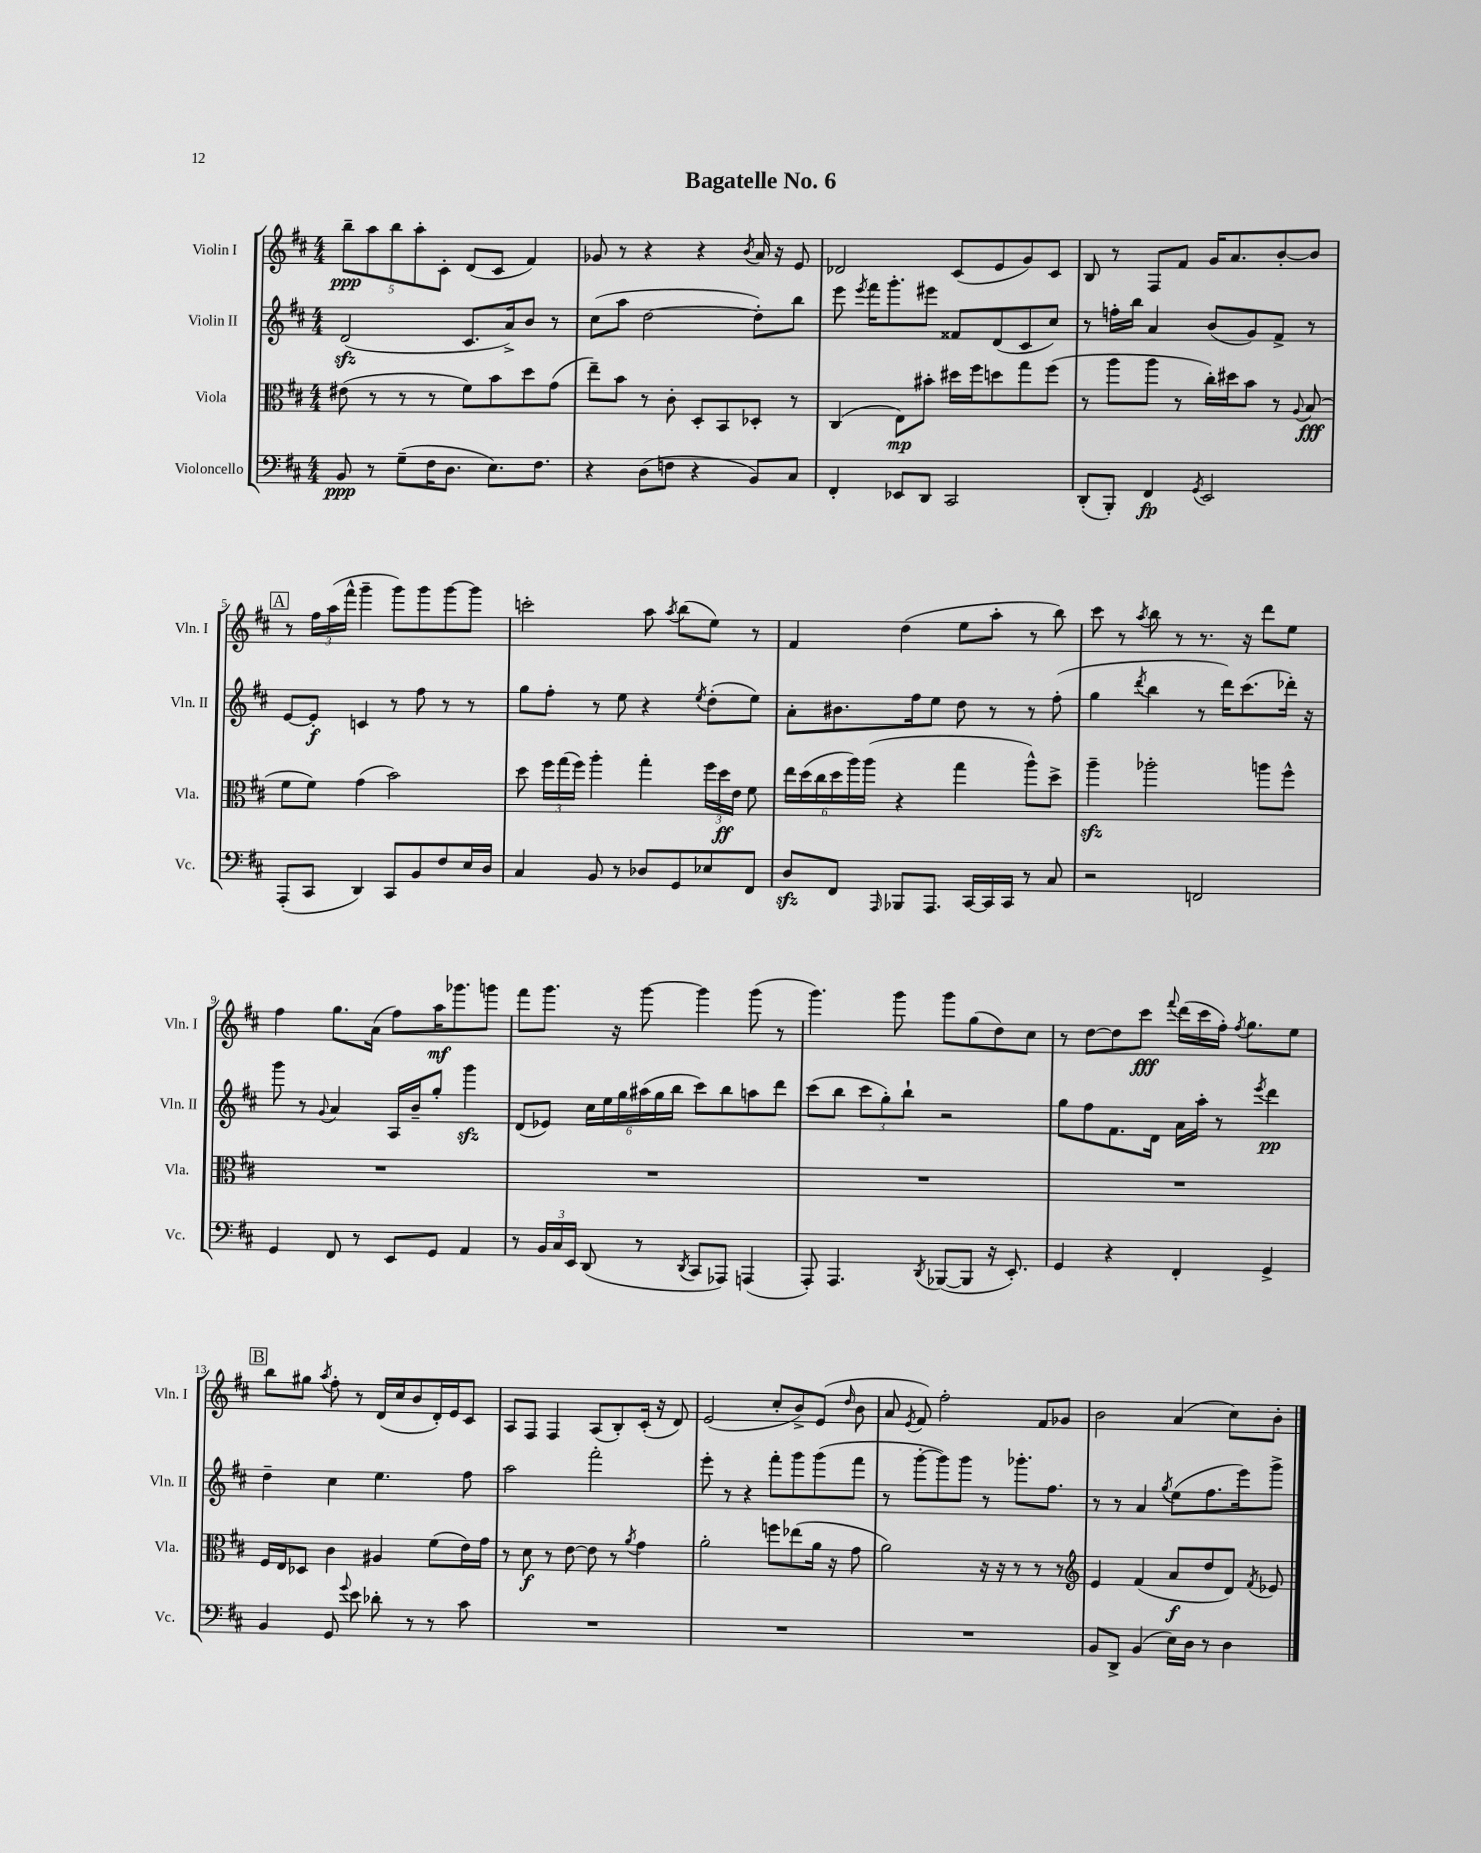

**kern	**kern	**kern	**kern
*staff4	*staff3	*staff2	*staff1
*clefF4	*clefC3	*clefG2	*clefG2
*k[f#c#]	*k[f#c#]	*k[f#c#]	*k[f#c#]
*M4/4	*M4/4	*M4/4	*M4/4
8BB/	(8e#\	(2d/	10bb~\L
.	.	.	10aa\
8r	8r	.	.
.	.	.	10bb\
(8G~\L	8r	.	.
.	.	.	10aa'\
16F#\K	8r	.	.
.	.	.	10c#'\J
8.D\J	.	.	.
.	8f#\L)	8.c#/L	(8d/L
8.E\L)	8b\	.	8c#/J
.	.	16a^/k)	.
.	8dd\	8b/J	4f#/)
8.F#\J	.	.	.
.	(8g\J	8r	.
=	=	=	=
4r	8ee~\L)	(8cc#\L	8g-/
.	8b\J	8aa\J	8r
(8D\L	8r	[2dd\	4r
8F\J	8c#'\	.	.
4r	8D'/L	.	4r
.	8BB/	.	.
.	.	.	8qb/
8BB/L)	8D-'/J	8dd'\]L)	16a/
.	.	.	16r
8C#/J	8r	8bb\J	8e/
=	=	=	=
4FF#'/	(4C#/	8eee\	2d-/
.	.	8qeee/	.
.	.	16fff#\LK	.
.	.	8.ggg'\	.
8EE-/L	8E\L)	.	.
8DD/J	8b#'\J	8eee#\J	.
2CC#/	16dd#\LL	8f##/L	(8c#/L
.	16ff#\J	.	.
.	8dd\	(8d/	8e/
.	8gg\	8c#/	8g/)
.	(8ff#\J	8cc#/J)	8c#/J
=	=	=	=
(8DD'/L	8r	8r	8B/
8BBB'/J)	8aa\L	16ff'\LL	8r
.	.	16bb\JJ	.
4FF#/	8aa\J	4a/	8F#/L
.	8r	.	8f#/J
8qGG/	.	.	.
2EE/	16cc#'\LL)	(8b/L	16g/LK
.	16dd#\J	.	8.a/
.	8b\J	8g/)	.
.	8r	8f#^/J	[8b'/
.	8qqA/	.	.
.	(8B/	8r	8b/]J
=	=	=	=
(8AAA'/L	8f#\L	[8e/L	8r
8CC#/J	8f#\J)	8e'/]J	24ff#\LL
.	.	.	(24aa\
.	.	.	24fff#^^\JJ
4DD/)	(4g\	4c/	4ggg~\
8CC#/L	2b\)	8r	8ggg\L)
8BB/	.	8ff#\	8ggg\
8F#/	.	8r	[8ggg\
16E/L	.	8r	8ggg\]J
16D/JJ	.	.	.
=	=	=	=
4C#/	8dd\	8gg\L	2ccc'\
.	24ff#\LL	8ff#'\J	.
.	(24gg\	.	.
.	24ff#\JJ)	.	.
8BB/	4aa'\	8r	.
8r	.	8ee\	.
8D-/L	4gg'\	4r	8aa\
.	.	.	8qaa/
8GG/	.	.	(8bb\L
.	.	8qee/	.
8E-/	24ff#\LL	(8dd'\L	8ee\J)
.	24dd\	.	.
.	24e\JJ	.	.
8FF#/J	8f#\	8ee\J)	8r
=	=	=	=
8D/L	24ee\LL	8a'\L	4f#/
.	(24dd\	.	.
.	24cc#\	.	.
8FF#/J	24dd\	8.b#\	.
.	24aa\)	.	.
.	(24aa\JJ	.	.
16qqAAA/	.	.	.
8BBB-/L	4r	.	(4dd\
.	.	16ff#\k	.
8.AAA/J	.	8ee\J	.
.	4gg\	8dd\	8ee\L
[16CC#/LL	.	.	.
16CC#/]	.	8r	8aa'\J
16CC#/JJ	.	.	.
8r	8aa^^\L)	8r	8r
8C#/	8dd^\J	(8ff#'\	8bb\)
=	=	=	=
2r	4aa~\	4gg\	8ccc#\
.	.	.	8r
.	.	8qddd/	8qaa/
.	2aa-'\	4bb\	8bb\
.	.	.	8r
2FF/	.	8r	8.r
.	.	16ddd\LK)	.
.	.	(8.ccc#\	16r
.	8aa\L	.	8ddd\L
.	8ff#^^\J	16ddd-'\Jk)	8ee\J
.	.	16r	.
=	=	=	=
4GG/	1r	8ggg\	4ff#\
.	.	8r	.
.	.	8qqg/	.
8FF#/	.	4a/	8.gg\L
8r	.	.	.
.	.	.	(16a\Jk
8EE/L	.	16A/LL	8ff#\L)
.	.	16b~/J	.
8GG/J	.	8gg'/J	16aa\K
.	.	.	8.ggg-\
4AA/	.	4ggg\	.
.	.	.	8ggg\J
=	=	=	=
8r	1r	(8d/L	8fff#\L
24BB/LL	.	8e-/J)	8.ggg\J
24C#/	.	.	.
24EE/JJ	.	.	.
(8DD/	.	24cc#\LL	.
.	.	24ee\	.
.	.	.	16r
.	.	24gg\	.
8r	.	(24aa#\	[8ggg\
.	.	24gg\	.
.	.	24bb\JJ	.
8qDD/	.	.	.
8CC#/L	.	8ccc#\L)	4ggg\]
8AAA-/J)	.	8bb\	.
(4AAA/	.	8aa\	(8ggg\
.	.	8ddd\J	8r
=	=	=	=
8AAA'/)	1r	(8ccc#\L	4.ggg\)
4.AAA/	.	8bb\J	.
.	.	12ccc#\L	.
.	.	12gg'\)	.
.	.	.	8ggg\
.	.	12bb`\J	.
8qDD/	.	.	.
([8BBB-/L	.	2r	8ggg\L
8BBB-/]J	.	.	(8gg\
16r	.	.	8dd\)
8.EE'/)	.	.	.
.	.	.	8cc#\J
=	=	=	=
4GG/	1r	8gg\L	8r
.	.	8ff#\	[8dd\L
4r	.	8.f#\	8dd\]
.	.	.	8ccc#\J
.	.	16d\Jk	.
.	.	.	8qqfff#/
4FF#'/	.	16a\LL	(16ddd\LL
.	.	16aa'\JJ	16ccc#\
.	.	8r	16ff#'\JJ)
.	.	.	8qff#/
.	.	.	8.gg\L
.	.	8qeee/	.
4GG^/	.	4ddd\	.
.	.	.	8ee\J
=	=	=	=
4BB/	16F#/LL	4dd~\	8bb\L
.	16E/J	.	.
.	8D-/J	.	8gg#\J
.	.	.	8qaa/
8GG/	4c#\	4cc#\	8ff#'\
8qqg/	.	.	.
8e\	.	.	8r
8d-'\	4A#/	4.ee\	(16d/LL
.	.	.	16cc#/J
8r	.	.	8b/
8r	(8f#\L	.	16d'/L)
.	.	.	16e/J
8c#\	16e\L)	8ff#\	8c#/J
.	16g\JJ	.	.
=	=	=	=
1r	8r	2aa\	8A/L
.	8d\	.	8F#/J
.	8r	.	4F#/
.	[8e\	.	.
.	8e\]	2fff#'\	(8A/L
.	8r	.	8B'/)
.	8qa/	.	.
.	4g\	.	(16c#'/Jk
.	.	.	16r
.	.	.	8d/)
=	=	=	=
1r	2a'\	8eee'\	(2e/
.	.	8r	.
.	.	4r	.
.	8ff\L	8fff#'\L	8cc#'/L
.	(8ee-\	8ggg\	8b^/)
.	16a\Jk	(8ggg\	(8e/J
.	16r	.	.
.	.	.	16qqdd/
.	8g\	8fff#\J	8b\
=	=	=	=
1r	2a\)	8r	8a/
.	.	.	8qe/
.	.	[8ggg'\L	8f#/)
.	.	8ggg\])	2ff#'\
.	.	8ggg\J	.
.	16r	8r	.
.	16r	.	.
.	8r	8.ggg-'\L	.
.	8r	.	8f#/L
.	.	8.ff#\J	.
.	8r	.	8g-/J
=	=	=	=
*	*clefG2	*	*
8BB/L	4e/	8r	2b\
8DD^/J	.	8r	.
(4BB/	(4f#/	4a/	.
.	.	8qgg/	.
16E\LL)	8a/L	(8ee\L	(4a/
16D\JJ	.	.	.
8r	8dd/	8.ff#\	.
4D\	8d/J)	.	8cc#\L)
.	.	16eee\k)	.
.	8qf#/	.	.
.	8e-/	8ggg^\J	8b'\J
==	==	==	==
*-	*-	*-	*-
